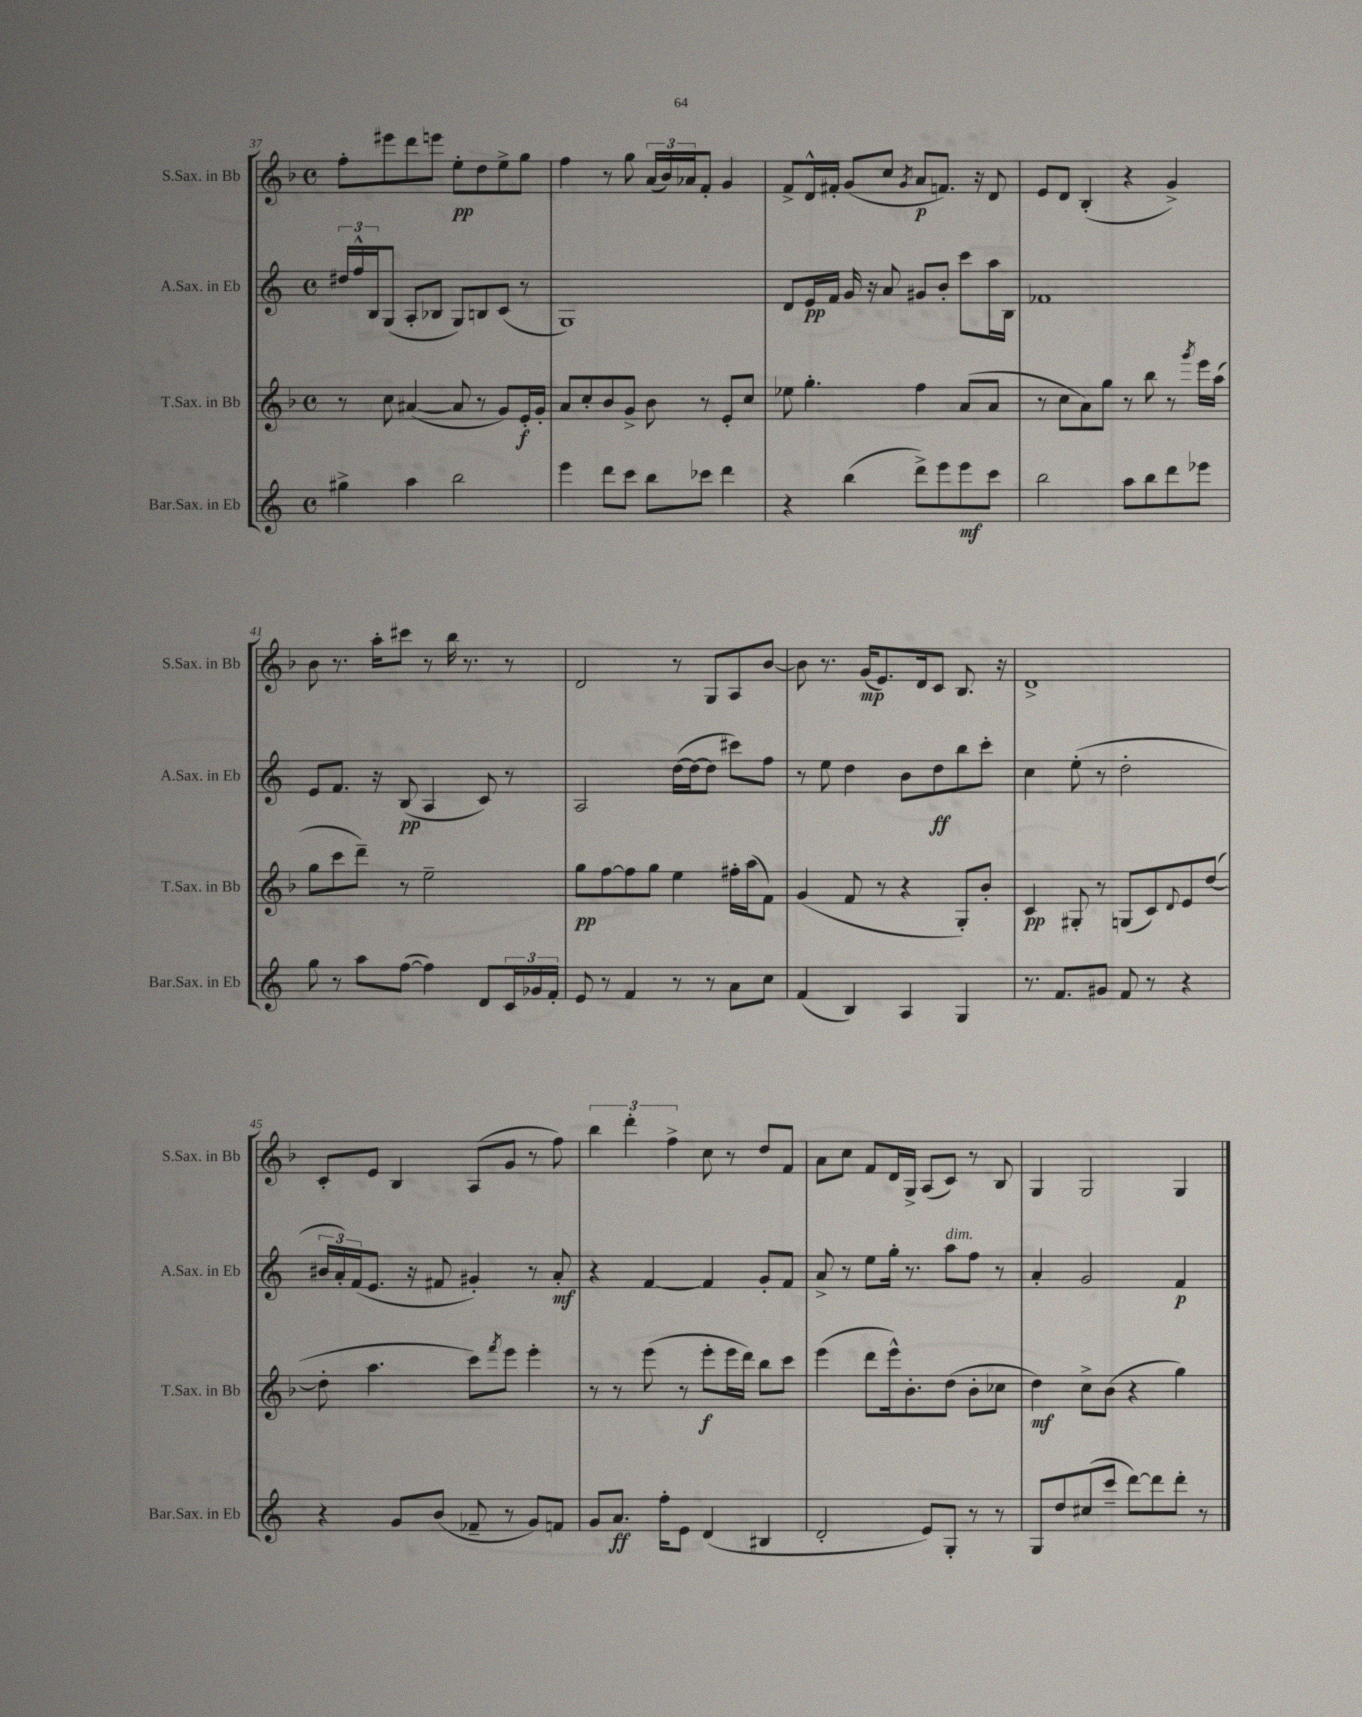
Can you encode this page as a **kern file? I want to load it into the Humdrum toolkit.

**kern	**dynam	**kern	**dynam	**kern	**dynam	**kern	**dynam
*part4	*part4	*part3	*part3	*part2	*part2	*part1	*part1
*staff4	*staff4	*staff3	*staff3	*staff2	*staff2	*staff1	*staff1
*I"Bar.Sax. in Eb	*	*I"T.Sax. in Bb	*	*I"A.Sax. in Eb	*	*I"S.Sax. in Bb	*
*I'Bar.Sax. in Eb	*	*I'T.Sax. in Bb	*	*I'A.Sax. in Eb	*	*I'S.Sax. in Bb	*
*clefG2	*	*clefG2	*	*clefG2	*	*clefG2	*
*k[]	*	*k[b-]	*	*k[]	*	*k[b-]	*
*M4/4	*	*M4/4	*	*M4/4	*	*M4/4	*
*met(c)	*	*met(c)	*	*met(c)	*	*met(c)	*
=37	=37	=37	=37	=37	=37	=37	=37
4gg#X^\	.	8r	.	24dd#X/LL	.	8ff'\L	.
.	.	.	.	24ff^^/	.	.	.
.	.	.	.	24B/J	.	.	.
.	.	8cc\	.	(8G/J	.	8eee#X\	.
4aa\	.	([4a#X/	.	8A'/L	.	8ddd\	.
.	.	.	.	8B-X/J	.	8eeen\J	.
2bb\	.	8a#/]	.	8G/L)	.	8ee'\L	pp
.	.	8r	.	8Bn/	.	8dd\	.
.	.	8g/L)	.	(8c/J	.	8ee^\	.
.	.	16e'/L	f	8r	.	8gg\J	.
.	.	16g'/JJ	.	.	.	.	.
=38	=38	=38	=38	=38	=38	=38	=38
4eee\	.	8a/L	.	1G)	.	4ff\	.
.	.	8cc'/	.	.	.	.	.
8ddd\L	.	8b-/	.	.	.	8r	.
8ccc\J	.	8g^/J	.	.	.	8gg\	.
8bb\L	.	8b-\	.	.	.	(24a/LL	.
.	.	.	.	.	.	24b-/)	.
.	.	.	.	.	.	24a-X/J	.
8ccc-X\J	.	8r	.	.	.	8f'/J	.
4ddd\	.	8e'/L	.	.	.	4g/	.
.	.	8cc/J	.	.	.	.	.
=39	=39	=39	=39	=39	=39	=39	=39
4r	.	8ee-X\	.	8d/L	.	8f^/L	.
.	.	4.gg'\	.	16e/L	pp	16d^^/L	.
.	.	.	.	16f/JJ	.	16f#X'/JJ	.
(4bb\	.	.	.	16g/	.	(8g/L	.
.	.	.	.	16r	.	.	.
.	.	.	.	8a/	.	8cc/J	.
.	.	.	.	.	.	8qg/	.
8ddd^\L)	.	4ff\	.	8g#X/L	.	8a/L	p
8eee\	.	.	.	8b'/J	.	8.fn/J)	.
8eee\	mf	(8a/L	.	8ccc\L	.	.	.
.	.	.	.	.	.	16r	.
8ccc\J	.	8a/J	.	16aa\L	.	8d/	.
.	.	.	.	16B\JJ	.	.	.
=40	=40	=40	=40	=40	=40	=40	=40
2bb\	.	8r	.	1f-X	.	8e/L	.
.	.	8cc\L	.	.	.	8d/J	.
.	.	8a\)	.	.	.	(4B-'/	.
.	.	8gg\J	.	.	.	.	.
8aa\L	.	8r	.	.	.	4r	.
8bb\	.	8bb-\	.	.	.	.	.
8ddd\	.	8r	.	.	.	4g^/)	.
.	.	8qggg/	.	.	.	.	.
8eee-X\J	.	16eee\LL	.	.	.	.	.
.	.	(16aa\JJ	.	.	.	.	.
!!LO:LB:g=z
=41	=41	=41	=41	=41	=41	=41	=41
8gg\	.	8gg\L	.	8e/L	.	8b-\	.
8r	.	8ccc\	.	8.f/J	.	8.r	.
8aa\L	.	8ddd~\J)	.	.	.	.	.
.	.	.	.	16r	.	16aa'\KL	.
([8ff\J	.	8r	.	(8B/	pp	8ccc#X\J	.
4ff\])	.	2ee~\	.	4A/	.	8r	.
.	.	.	.	.	.	16bb-\	.
.	.	.	.	.	.	8.r	.
8d/L	.	.	.	8c/)	.	.	.
24c/L	.	.	.	8r	.	8r	.
24g-X/	.	.	.	.	.	.	.
24f'/JJ	.	.	.	.	.	.	.
=42	=42	=42	=42	=42	=42	=42	=42
8e/	.	8gg\L	pp	2A/	.	2d/	.
8r	.	[8ff\	.	.	.	.	.
4f/	.	8ff\]	.	.	.	.	.
.	.	8gg\J	.	.	.	.	.
8r	.	4ee\	.	([16dd\LL	.	8r	.
.	.	.	.	16dd\J_	.	.	.
8r	.	.	.	8dd\J]	.	8G/L	.
8a\L	.	16ff#X'\LL	.	8ccc#X\L)	.	8A/	.
.	.	(16aa\J	.	.	.	.	.
8cc\J	.	8f\J)	.	8ff\J	.	[8b-/J	.
=43	=43	=43	=43	=43	=43	=43	=43
(4f/	.	(4g/	.	8r	.	8b-\]	.
.	.	.	.	8ee\	.	8.r	.
4B/)	.	8f/	.	4dd\	.	.	.
.	.	.	.	.	.	(16g/KL	mp
.	.	8r	.	.	.	8.e/)	.
4A/	.	4r	.	8b\L	.	.	.
.	.	.	.	.	.	16d/k	.
.	.	.	.	8dd\	ff	8c/J	.
4G/	.	8G'/L)	.	8bb\	.	8.B-/	.
.	.	8b-'/J	.	8ccc'\J	.	.	.
.	.	.	.	.	.	16r	.
=44	=44	=44	=44	=44	=44	=44	=44
8.r	.	4c/	pp	4cc\	.	1d^	.
8.f/L	.	.	.	.	.	.	.
.	.	8G#X'/	.	(8ee'\	.	.	.
8g#X/J	.	8r	.	8r	.	.	.
8f/	.	(8Gn/L	.	2dd'\	.	.	.
8r	.	8c/)	.	.	.	.	.
.	.	8qqd/	.	.	.	.	.
4r	.	8e/	.	.	.	.	.
.	.	([8dd/J	.	.	.	.	.
!!LO:LB:g=z
=45	=45	=45	=45	=45	=45	=45	=45
4r	.	8dd'\]	.	24b#X/LL	.	8c'/L	.
.	.	.	.	24a'/)	.	.	.
.	.	.	.	(24f/J	.	.	.
.	.	4.aa\	.	8.e/J	.	8e/J	.
8g/L	.	.	.	.	.	4B-/	.
.	.	.	.	16r	.	.	.
(8b/J	.	.	.	8f#X/	.	.	.
8f-X~/	.	8ccc\L)	.	4g#X'/)	.	(8A/L	.
.	.	8qfff/	.	.	.	.	.
8r	.	8eee\J	.	.	.	8g/J	.
8g/L)	.	4eee'\	.	8r	.	8r	.
8fn/J	.	.	.	8a'/	mf	8ff\)	.
=46	=46	=46	=46	=46	=46	=46	=46
8g/L	.	8r	.	4r	.	6bb-\	.
8.a/J	ff	8r	.	.	.	.	.
.	.	.	.	.	.	6ddd'\	.
.	.	(8eee\	.	[4f/	.	.	.
16ff'\KL	.	.	.	.	.	.	.
.	.	.	.	.	.	6ff^\	.
8e\J	.	8r	.	.	.	.	.
(4d/	.	8eee'\L	f	4f/]	.	8cc\	.
.	.	16eee\L	.	.	.	8r	.
.	.	16ddd\JJ)	.	.	.	.	.
4B#X/	.	8bb-\L	.	8g'/L	.	8dd/L	.
.	.	8ccc\J	.	8f/J	.	8f/J	.
=47	=47	=47	=47	=47	=47	=47	=47
2d'/	.	(4eee\	.	8a^/	.	8a\L	.
.	.	.	.	8r	.	8cc\J	.
.	.	8ddd\L	.	8ee\L	.	8f/L	.
.	.	16eee^^\k)	.	16gg'\Jk	.	16d/L	.
.	.	8.b-'\	.	8.r	.	16G^/JJ	.
8e/L)	.	.	.	.	.	(8A/L	.
!	!	!	!	!LO:TX:a:i:t=dim.	!	!	!
8G'/J	.	(8dd\J	.	8aa\L	.	8c/J)	.
8r	.	8b-'\L	.	8ff\J	.	8r	.
8r	.	8cc-X\J	.	8r	.	8B-/	.
=48	=48	=48	=48	=48	=48	=48	=48
8G/L	.	4dd\)	mf	4a'/	.	4G/	.
8dd/	.	.	.	.	.	.	.
(8cc#X/	.	8cc^\L	.	2g/	.	2G/	.
8ccc~/J	.	(8b-\J	.	.	.	.	.
[8ddd\L)	.	4r	.	.	.	.	.
8ddd\]	.	.	.	.	.	.	.
8ddd'\J	.	4gg\)	.	4f/	p	4G/	.
8r	.	.	.	.	.	.	.
==	==	==	==	==	==	==	==
*-	*-	*-	*-	*-	*-	*-	*-
